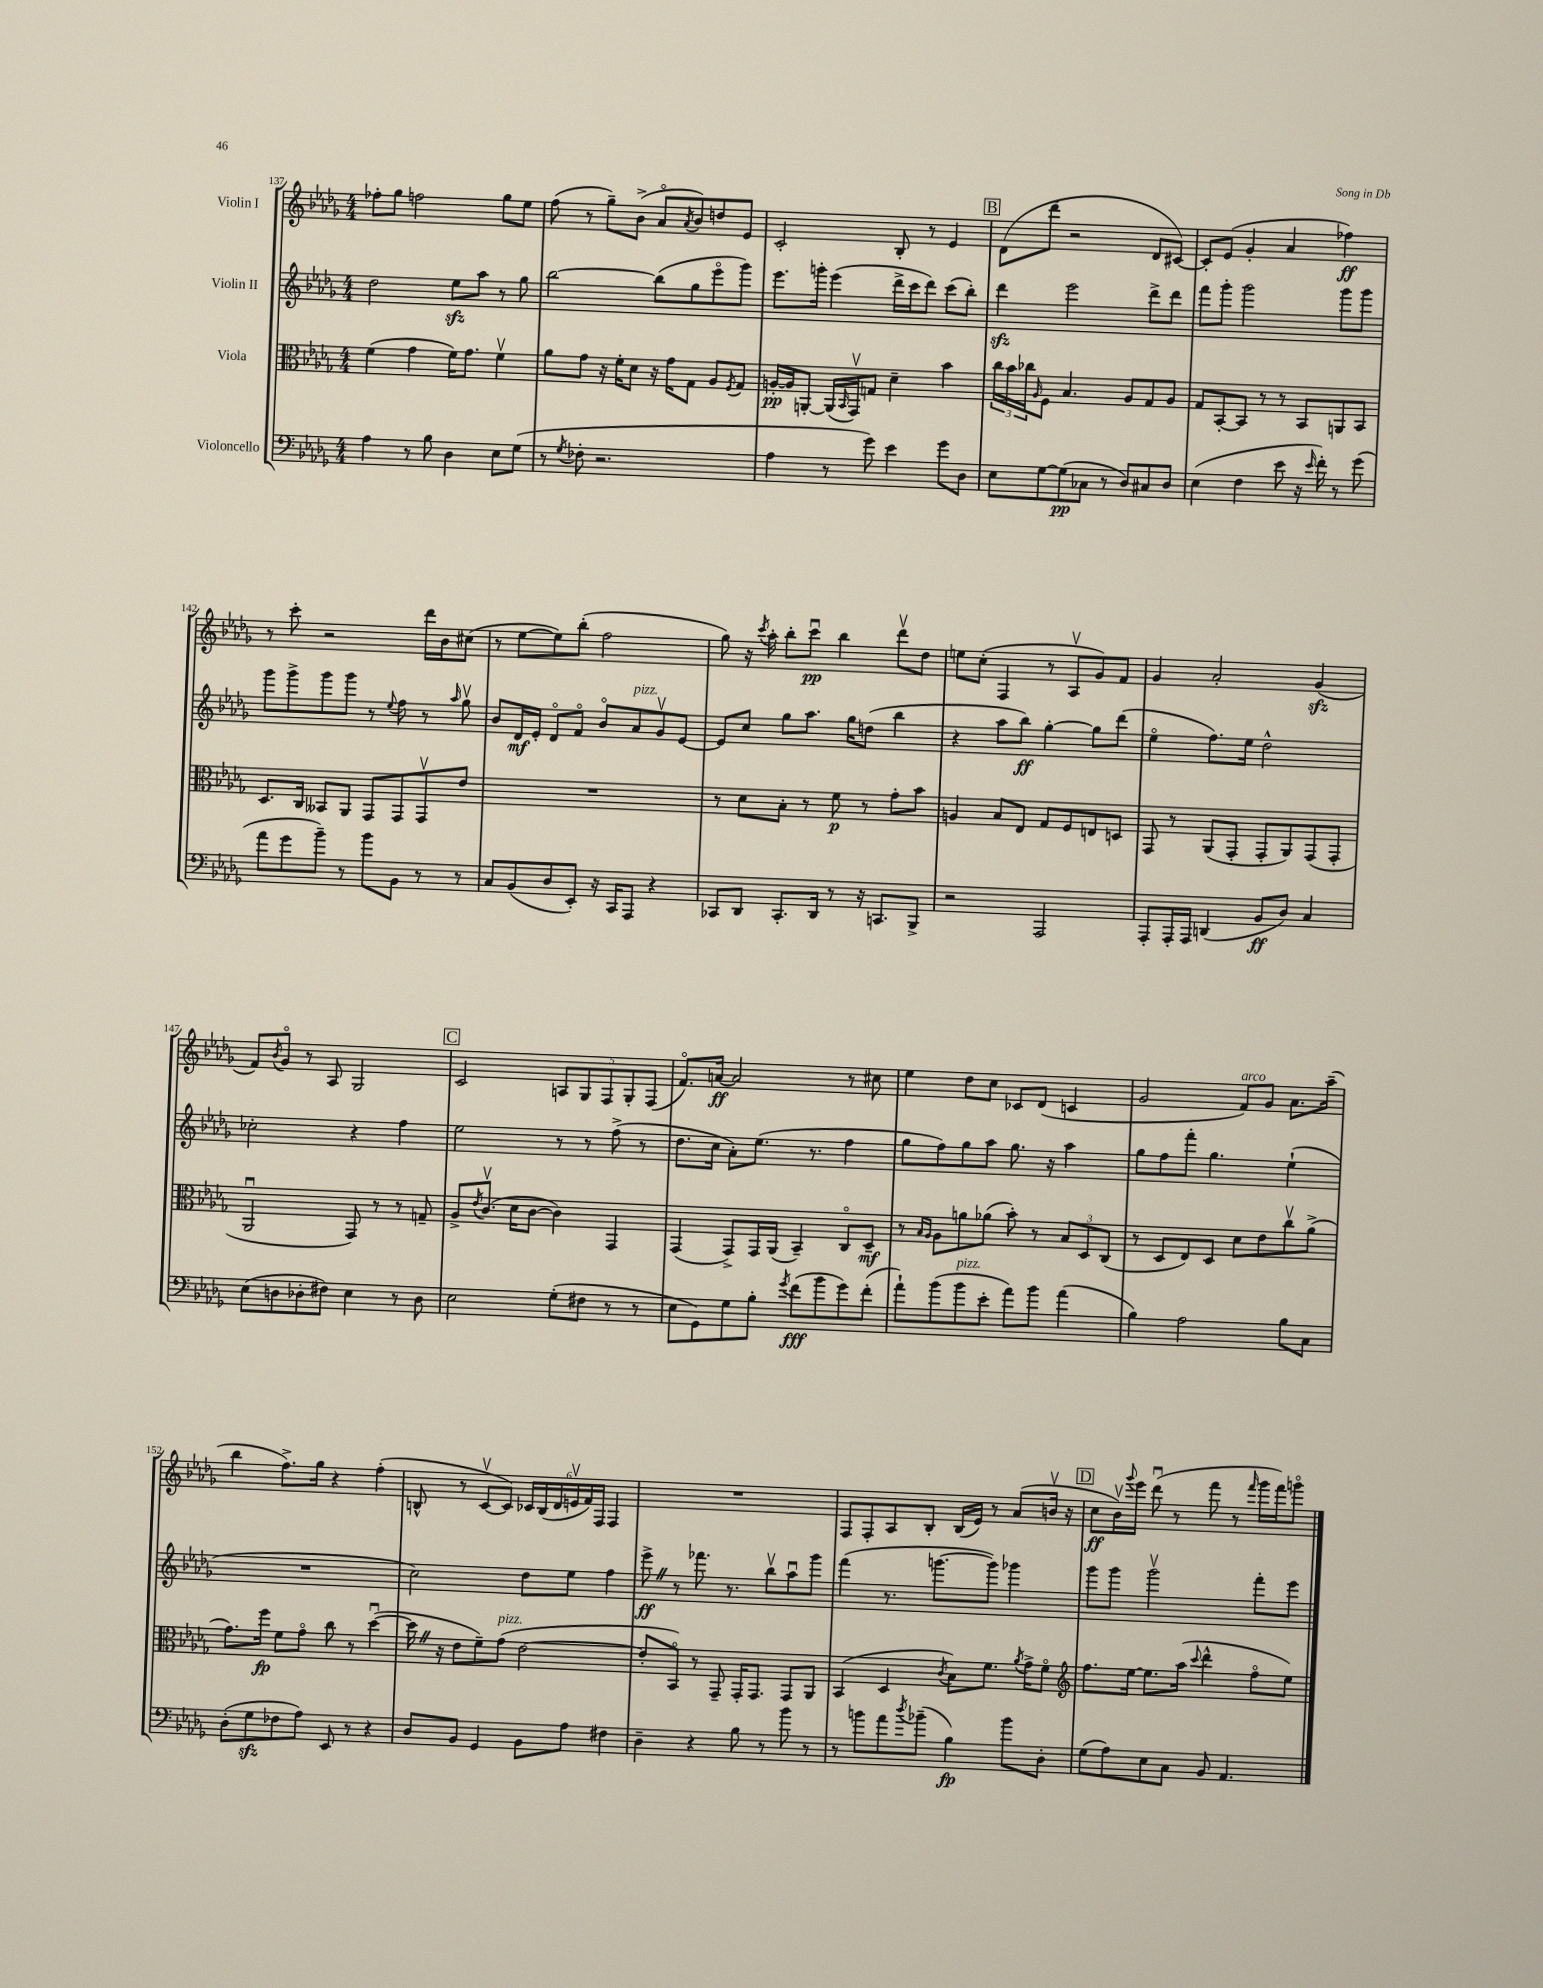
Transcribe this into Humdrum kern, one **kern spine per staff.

**kern	**kern	**kern	**kern
*staff4	*staff3	*staff2	*staff1
*clefF4	*clefC3	*clefG2	*clefG2
*k[b-e-a-d-g-]	*k[b-e-a-d-g-]	*k[b-e-a-d-g-]	*k[b-e-a-d-g-]
*M4/4	*M4/4	*M4/4	*M4/4
4A-\	(4f\	2dd-\	8ff-'\L
.	.	.	8gg-\J
8r	4g-\	.	2ff\
8B-\	.	.	.
4D-\	16f\LK)	8ee-\L	.
.	8.g-\J	.	.
.	.	8aa-\J	.
8E-\L	4fv\	8r	8gg-\L
(8G-\J	.	8gg-\	8ee-\J
=	=	=	=
8r	8a-\L	[2bb-\	(8ff\
8qG-/	.	.	.
8F-'\	8g-\J	.	8r
2.r	16r	.	8gg-~\L)
.	16f'\LK	.	.
.	8d-\J	.	(8b-^\J
.	16r	(8bb-\]L	8a-o/L
.	16g-\LK	.	.
.	.	.	8qa-/
.	8G-\J	8gg-\	8b-/)
.	8A-/L	8eee-o\	8dd/
.	8qF/	.	.
.	8G-/J	8ggg-\J)	8e-/J
=	=	=	=
4A-\	[16A'/LL	8.eee-\L	2c'/
.	16A/]J	.	.
.	[8AA'/J	.	.
.	.	16ggg'\Jk	.
8r	(16AA/]LL	(4eee-\	.
.	16qqBB-/	.	.
.	16GG-v/J)	.	.
8g-\)	8G/J	.	.
4e-\	4d-~\	16ddd-^\LL	8B-'/
.	.	16ccc\J	.
.	.	8ddd-\J)	8r
8g-\L	4b-\	(8ccc\L	4e-/
8D-\J	.	8bb-'\J)	.
=	=	=	=
8E-\L	24cc\LL	4ddd-\	(8d-\L
.	24b-\	.	.
.	24cc-\J	.	.
.	16qqA-/	.	.
[8G-\	8F\J	.	8ddd-~\J
(8G-\]	4.B-/	2eee-\	2r
8C-\J	.	.	.
8r	.	.	.
8D-/L)	8A-/L	.	.
8C#/	8G-/	8ddd-^\L	8d-/L
8D-/J	8A-/J	8ddd-\J	[8c#/J)
=	=	=	=
(4E-\	8G-/L	8fff\L	8c#'/]L
.	[8BB-'/	8ggg-'\J	(8e-/J
4F\	8BB-/]J	2ggg-\	4g-'/
.	8r	.	.
8e-\	8r	.	4a-/
16r	8BB-/L	.	.
16qqe-/	.	.	.
16f'\)	.	.	.
8r	8AA/	8ggg-\L	4ff-\)
(8g-\	8BB-/J	8ggg-\J	.
=	=	=	=
8a-\L	8.D-/L	8ggg-\L	8r
8g-\	.	8ggg-^\	8ccc'\
.	16C/Jk	.	.
8b-~\J)	8BB--/L	8ggg-\	2r
8r	8AA-/J	8ggg-\J	.
8b-\L	8GG-/L	8r	.
.	.	8qqee-/	.
8BB-\J	8GG-/	8ff\	.
8r	8GG-v/	8r	16ddd-\LL
.	.	.	16b-\J
.	.	16qqaa-/	.
8r	8e-/J	8gg-v\	(8cc#\J
=	=	=	=
8C/L	1r	8b-/L	8r
(8BB-/	.	16d-/L	[8ee-\L
.	.	16e-'/JJ	.
8D-/	.	8d-o/L	8ee-\])
8EE-'/J)	.	8fo/J	(8bb-'\J
16r	.	8b-o/L	2ff\
16CC/LK	.	.	.
8AAA-/J	.	8a-/	.
4r	.	8g-v/	.
.	.	[8e-/J	.
=	=	=	=
8CC-/L	8r	8e-/]L	8gg-\)
8DD-/J	8d-\L	8cc/J	16r
.	.	.	8qccc/
.	.	.	16aa-'\
8.CC-'/L	8B-'\J	8gg-\L	8bb-'\L
.	8r	8.aa-\J	8cccu\J
16DD-/Jk	.	.	.
8r	8f\	.	4bb-\
.	.	16gg-\LK	.
16r	8r	(8dd\J	.
8.CC/L	.	.	.
.	8g-'\L	4bb-\	8ddd-v\L
8BBB-^/J	8b-\J	.	8dd-\J
=	=	=	=
2r	4A/	4r	8ee\L
.	.	.	(8cc'\J
.	8B-/L	8aa-\L	4F/
.	8E-/J	8bb-\J)	.
2AAA-/	8G-/L	[4gg-'\	8r
.	8F/	.	8A-v/L
.	8E/	8gg-\]L	8g-/)
.	8D/J	(8ddd-\J	8f/J
=	=	=	=
8AAA-'/L	8GG-/	4ee-o\	4g-/
16AAA-'/L	8r	.	.
16AAA-/JJ	.	.	.
(4DD/	(8AA-/L	8.ff\L)	2a-'/
.	8GG-'/J	.	.
.	.	16ee-\Jk	.
8BB-/L	8GG-'/L	2dd-^^\	.
8D-/J)	8AA-/)	.	.
4C/	(8GG-/	.	(4g-/
.	8GG-'/J	.	.
=	=	=	=
(8E-\L	2AA-u/	2cc-'\	8f/L)
.	.	.	8qb-/
8D\	.	.	8g-o/J
8D-'\	.	.	8r
8F#\J)	.	.	8A-/
4E-\	8GG-/)	4r	2G-/
.	8r	.	.
8r	8r	4ff\	.
8D-\	8G~/	.	.
=	=	=	=
2E-\	8A-^/L	2ee-\	2c/
.	8qe-/	.	.
.	(8.cv/J	.	.
.	16d-\LK	.	.
.	[8c\J	.	.
(8G-'\L	4c\])	8r	10A/L
.	.	.	10G-/
8F#\J	.	8r	.
.	.	.	10F/
8r	4GG-/	(8ff^\	.
.	.	.	10G-'/
8r	.	8r	.
.	.	.	(10F/J
=	=	=	=
8E-\L	(4GG-/	8.dd-\L	8.fo/L)
8GG-\)	.	.	.
.	.	16cc\Jk	[16a/Jk
8G-\	8GG-^/L)	8a-'\L)	2a/]
8B-'\J	16GG-/L	(8.ee-\J	.
.	(16AA-/JJ	.	.
8qg-/	.	.	.
(8f\L	4BB-~/)	.	.
.	.	8.r	.
8b-\	.	.	.
8g-\)	8Co/L	4ff\	8r
(8f'\J	8D-~/J	.	8cc#\
=	=	=	=
8a-`\L)	8r	8gg-\L	4ee-\
.	16qqB-/LL	.	.
.	16qqA-/JJ	.	.
(8b-\	8A-\L	8ff\)	.
8b-\	8a\	8gg-\	8dd-\L
8e-'\J	(8a-\J	8aa-\J	8cc\J
8a-\L)	8b-'\)	8.gg-\	8c-/L
8b-\J	8r	.	(8d-/J
.	.	16r	.
(4a-\	12B-/L	4aa-\	4c/
.	12D-/	.	.
.	(12C/J	.	.
=	=	=	=
4B-\)	8r	8gg-\L	2g-/
.	8D-/L	8ff\	.
2A-\	8E-/)	8fff'\J	.
.	8D-/J	4.gg-\	.
.	8d-\L	.	8f/L)
.	8e-\	.	8g-/J
8B-\L	8ccv\	(4ee-`\	8.a-\L
8C\J	(8a-^\J	.	.
.	.	.	(16aa-~\Jk
=	=	=	=
(8D-'\L	8.g-\L)	1r	4bb-\
8G-\	.	.	.
.	16ff\Jk	.	.
8F-\	8f\L	.	8.ff^\L)
8A-\J)	8g-o\J	.	.
.	.	.	16gg-\Jk
8EE-/	8cc\	.	4r
8r	8r	.	.
4r	([4dd-u\	.	(4ff'\
=	=	=	=
8D-/L	16dd-\]	2cc\)	8B^^/
.	16r	.	.
8BB-/J	8e-\L	.	8r
4GG-/	8f~\)	.	[8cv/L
.	(8g-\J	.	8c/]J)
8BB-\L	[2e-\	8dd-\L	24c-/LL
.	.	.	(24B/
.	.	.	24d-/
8A-\J	.	8ee-\J	24ev/
.	.	.	24f/)
.	.	.	24F/JJ
4F#\	.	4ff\	4F/
=	=	=	=
4D-~\	8e-'/]L	8eee-^\	1r
.	8BB-o/J)	8r	.
4r	8r	8.fff-\	.
.	8GG-~/	.	.
.	.	8.r	.
8B-\	16GG-'/LK	.	.
.	8.GG-/J	.	.
8r	.	8bb-v\L	.
8b-\	8GG-/L	8aa-u\	.
8r	8AA-/J	8ggg-\J	.
=	=	=	=
8r	(4BB-/	(4fff\	8F/L
8b\L	.	.	8F'/
8a-\	4D-/	8.r	8A-/
8qdd-/	.	.	.
(8b-~\J	.	.	8B-'/J
.	.	[8.ggg\L	.
.	8qc/	.	.
4B-\)	8B-\L)	.	(16B-/LL
.	.	.	16e-/JJ)
.	8.f\J	8ggg\]J)	8r
8b-\L	.	4ggg-\	(8a-/L
.	8qa-/	.	.
.	16g-^\LK	.	.
8D-'\J	8fo\J	.	16bv/Jk
.	.	.	16r
=	=	=	=
*	*clefG2	*	*
(8G-\L	8.ff\L	8ggg-\L	8cc\L
8A-\)	.	8ggg-\J	16b-v\L)
.	.	.	8qqggg-/
.	[16ee-\Jk	.	16eee-\JJ
8E-\	8.ee-\]L	2ggg-v\	(8ddd-u\
8C\J	.	.	8r
.	(16aa-\Jk	.	.
.	8qqccc/	.	.
8BB-/	4ddd-^^\	.	8fff\
4.AA-/	.	.	8r
.	.	.	16qqfff/
.	8ffo\L	8fff'\L	16ggg-\LL
.	.	.	16fff\J)
.	8ee-\J)	8eee-\J	8gggo\J
==	==	==	==
*-	*-	*-	*-
